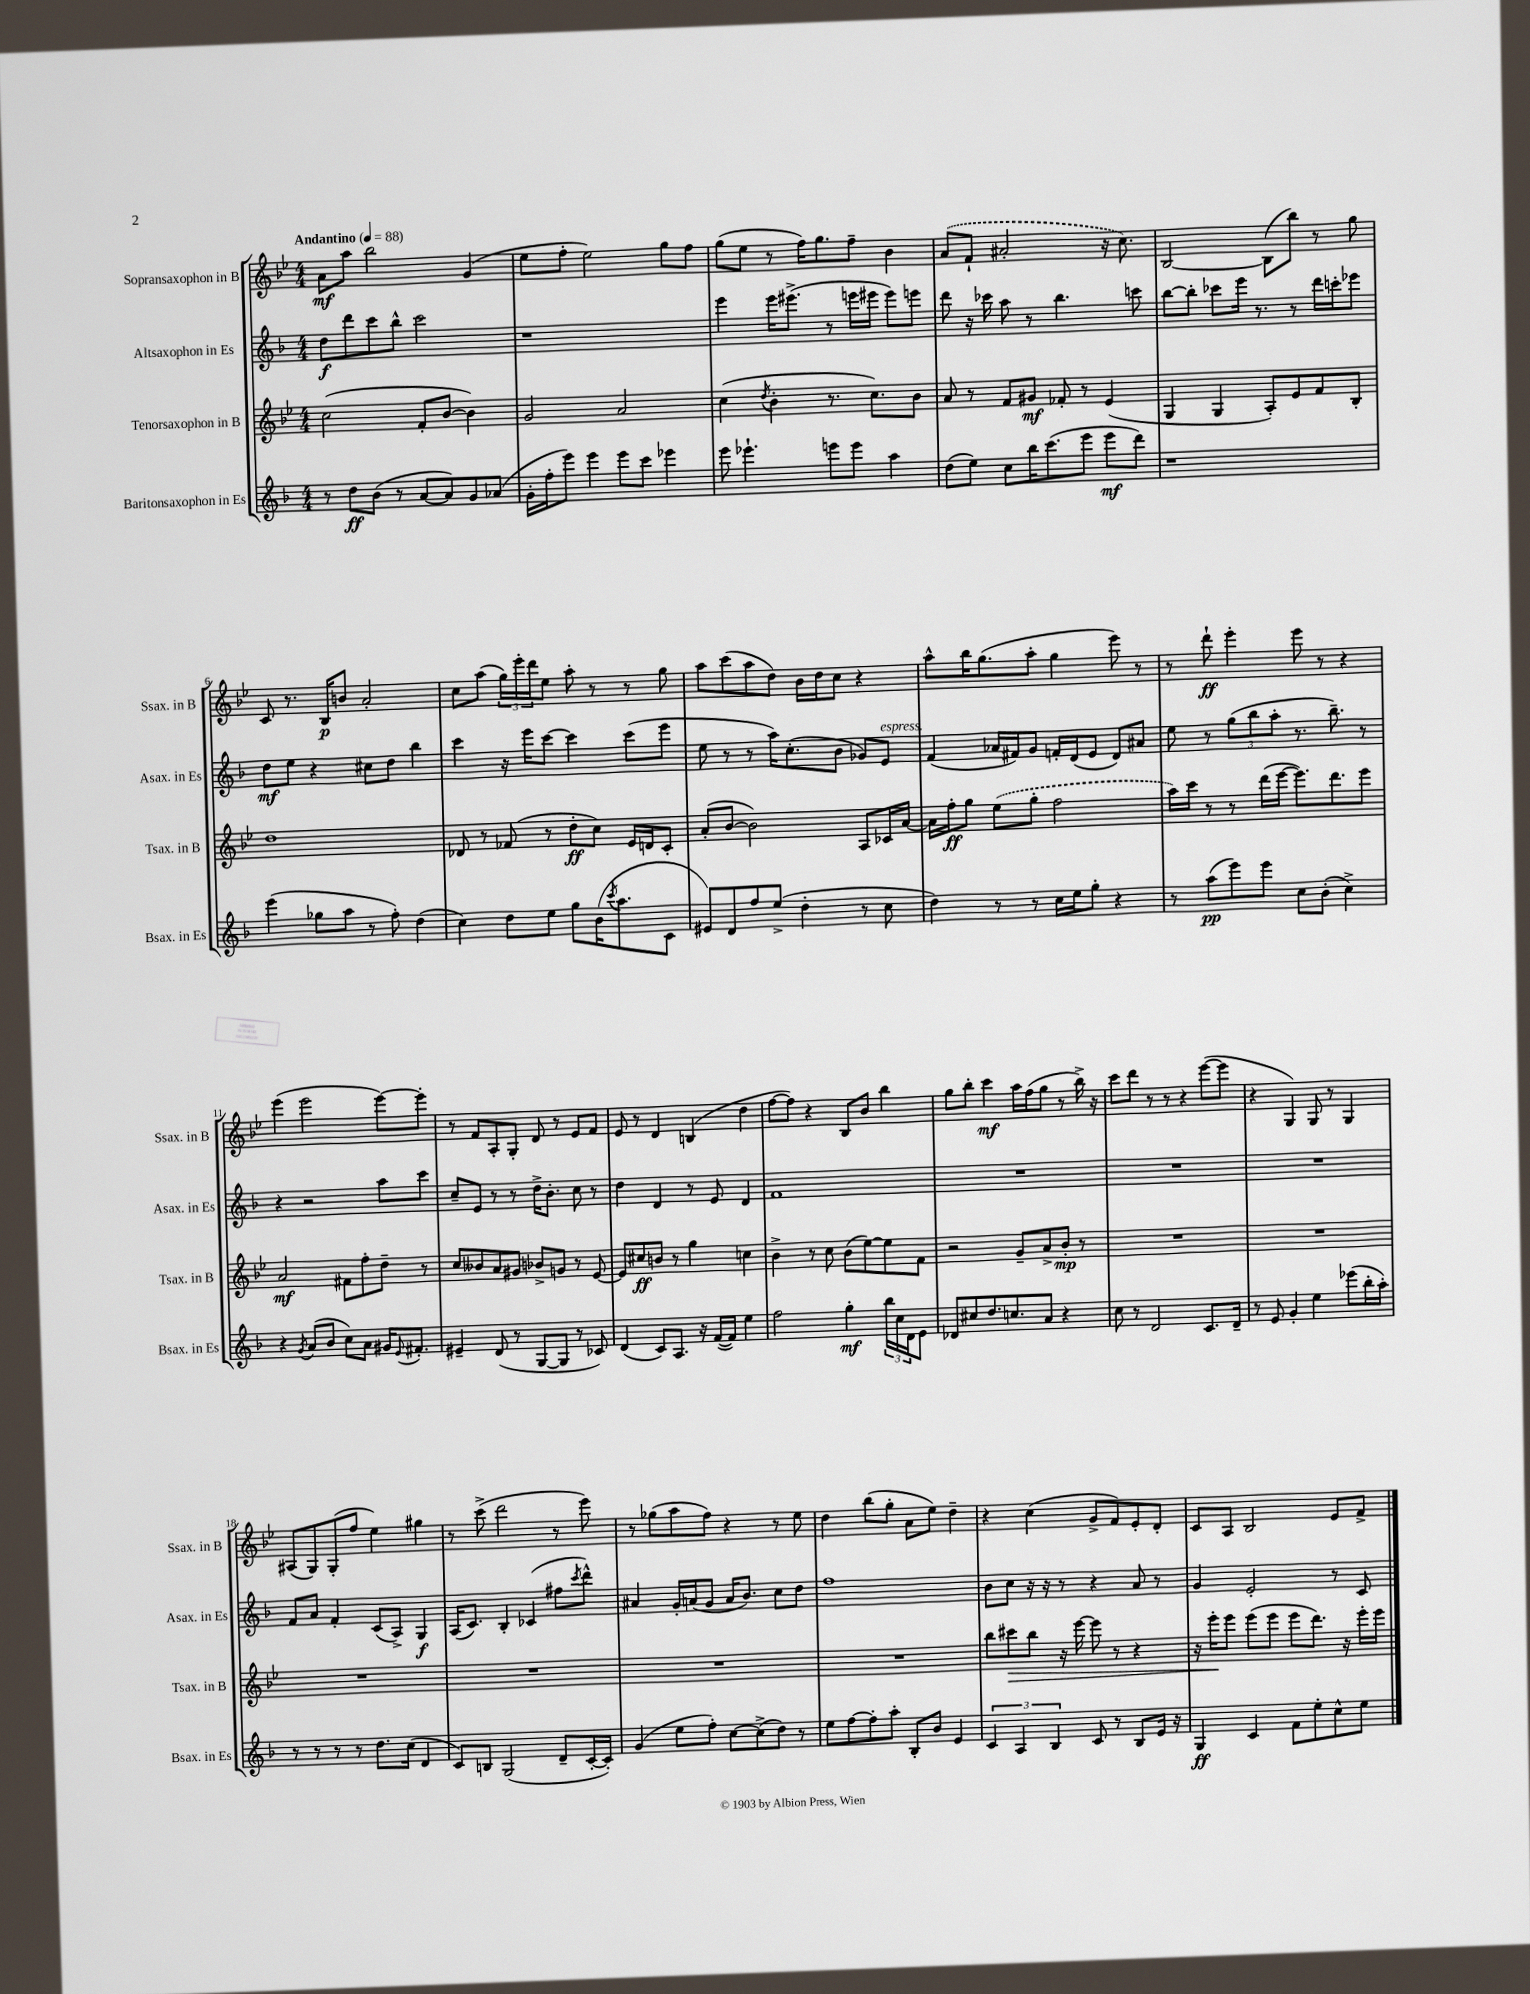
<<
\new StaffGroup <<
\new Staff = "s0" \with { instrumentName = "Sopransaxophon in B" shortInstrumentName = "Ssax. in B" } {
    \clef treble \key bes \major \numericTimeSignature \time 4/4 \tempo "Andantino" 4 = 88
    a'8\mf a''8 bes''2 g'4( |
    ees''8 f''8-. ees''2) g''8 f''8 |
    g''8( ees''8 r8 f''16) g''8. f''8-- bes'4 |
    \once \slurDashed a'8( f'8-! ais'2-. r16 c''8.) |
    bes2~ bes8( bes''8) r8 g''8 |
    c'8 r8. bes16\p b'8 a'2-. |
    c''8 a''8( \tuplet 3/2 { g''16) ees'''16-. d'''16 } ees''8 a''8-. r8 r8 g''8 |
    a''8 c'''8( a''8 d''8) bes'16 d''16 c''8 r4 |
    a''8-^ bes''16 g''8.( a''8-. g''4 ees'''8) r8 |
    r8 d'''8-!\ff ees'''4-. ees'''8 r8 r4 |
    ees'''4( ees'''2 ees'''8~) ees'''8-. |
    r8 f'8 a8-. g8-. d'8 r8 ees'8 f'8 |
    ees'8 r8 d'4 b4( d''4 |
    f''8~ f''8) r4 bes8 bes'8 bes''4 |
    g''8 bes''8-. c'''4\mf a''16 f''16( g''8 r8 bes''16->) r16 |
    c'''8 d'''8 r8 r8 r4 ees'''8~( ees'''8 |
    r4 g4) g8 r8 g4 |
    ais8( g8) g8-.( f''8 ees''4) gis''4 |
    r8 c'''8->( d'''2 r8 ees'''8) |
    r8 ges''8( a''8 f''8) r4 r8 ees''8 |
    d''4 bes''8( g''8-. a'8 ees''8) d''4-- |
    r4 c''4( g'8-> f'8) ees'8-. d'8-. |
    c'8 a8 bes2 ees'8 f'8-> \bar "|." |
}
\new Staff = "s1" \with { instrumentName = "Altsaxophon in Es" shortInstrumentName = "Asax. in Es" } {
    \clef treble \key f \major \numericTimeSignature \time 4/4
    d''8\f d'''8 c'''8 bes''8-^ c'''2 |
    r1 |
    e'''4 e'''16 eis'''8.->( r8 e'''16 eis'''16 eis'''8) e'''8 |
    d'''8 r16 ces'''16 a''8 r8 bes''4. c'''8 |
    bes''8~ bes''8-. ces'''8 e'''16 r8. r8 d'''16 c'''16-. ees'''8 |
    d''8\mf e''8 r4 cis''8 d''8 bes''4 |
    c'''4 r16 e'''16 c'''8~ c'''4 c'''8( e'''8 |
    e''8 r8 r8 a''16) c''8.-.( bes'8 ges'8) e'8^\markup { \italic "espress." } |
    f'4( aes'16 fis'16) g'8 f'16-. d'16( e'8 d'8) ais'8 |
    e''8 r8 \tuplet 3/2 { g''8( bes''8 a''8-. } r8. bes''8.--) r8 |
    r4 r2 a''8 c'''8 |
    c''8-- e'8 r8 r8 d''16-> bes'8.-. c''8 r8 |
    d''4 d'4 r8 e'8 d'4 |
    f'1 |
    R1 |
    R1 |
    R1 |
    f'8 a'8 f'4-. c'8( a8->) g4\f |
    a16( c'8.) bes4-. ces'4( fis''8 \acciaccatura { c'''8 } d'''8-^) |
    ais'4 g'16-. a'16( g'8 a'16 bes'8.) c''8 d''8 |
    f''1 |
    bes'8 c''8 r16 r16 r8 r4 a'8 r8 |
    g'4 e'2-. r8 c'8 \bar "|." |
}
\new Staff = "s2" \with { instrumentName = "Tenorsaxophon in B" shortInstrumentName = "Tsax. in B" } {
    \clef treble \key bes \major \numericTimeSignature \time 4/4
    c''2( f'8-. bes'8~ bes'4) |
    g'2 a'2 |
    c''4( \acciaccatura { d''8 } bes'4-. r8. c''8.) bes'8 |
    a'8 r8 f'8 gis'8\mf fes'8-. r8 ees'4( |
    g4 g4 a8-.) ees'8 f'8 bes8-. |
    d''1 |
    des'8 r8 fes'8( r8 d''8-.\ff c''8) ees'16 d'16 c'8-. |
    a'8-.( bes'8~ bes'2) a8 ces'16 a'16~ |
    a'16 f''16-.\ff g''8 \once \slurDashed ees''8( g''8-. f''2 |
    a''16) c'''16 r8 r8 d'''16( ees'''16~ ees'''8.) d'''8. ees'''8 |
    a'2\mf fis'8 f''8-. d''8-- r8 |
    c''8 beses'8 a'8 gis'8 bes'8-> g'8 r8 ees'8~ |
    ees'8 cis''8\ff b'8 r8 g''4 c''4 |
    bes'4-> r8 c''8 bes'8( ees''8~) ees''8 f'8 |
    r2 g'8-- a'8-> bes'8-.\mp r8 |
    R1 |
    R1 |
    R1 |
    R1 |
    R1 |
    R1 |
    bes''8 cis'''8\> bes''8 r16 ees'''16~ ees'''8 r8 r4 |
    r16 ees'''16-.\! ees'''8 ees'''8( ees'''8 ees'''8 d'''8.) r16 ees'''16-. ees'''16 \bar "|." |
}
\new Staff = "s3" \with { instrumentName = "Baritonsaxophon in Es" shortInstrumentName = "Bsax. in Es" } {
    \clef treble \key f \major \numericTimeSignature \time 4/4
    r8 d''8\ff bes'8( r8 a'8~ a'8) g'8 aes'8( |
    g'16-. f''16-. e'''8) e'''4 e'''8 c'''8 ees'''4 |
    e'''8 ees'''4.-! e'''8 e'''8 a''4 |
    d''8( e''8) c''8 bes''16 c'''8.( e'''8 e'''8\mf d'''8) |
    r1 |
    e'''4( ges''8 a''8 r8 f''8-.) d''4( |
    c''4) d''8 e''8 g''8 bes'16( \acciaccatura { c'''8 } a''8. c'8 |
    eis'8) d'8 f''8 e''8->( d''4-. r8 c''8 |
    d''4) r8 r8 c''16 e''16 g''8-. r4 |
    r8 a''8\pp( e'''8) e'''8 c''8 bes'8-.( c''4->) |
    r4 \acciaccatura { g'8 } a'8( bes'8 c''8) a'8 gis'16 \appoggiatura { e'8 } fis'8.-. |
    eis'4-- d'8( r8 g8~ g8 r8 ces'8) |
    d'4( c'8) a8. r16 f'16~( f'16) e''4 |
    f''2 g''4-.\mf \tuplet 3/2 { bes''16 c''16 d'16 } e'8 |
    des'8 cis''8 d''8. c''8. a'8 r4 |
    c''8 r8 d'2 c'8. d'16-- |
    r8 e'8 g'4-. e''4 ees'''8( bes''16-. a''16-.) |
    r8 r8 r8 r8 d''8. c''16( d'4 |
    c'8) b8 g2( d'8-- c'16~-. c'16-.) |
    g'4( e''8 f''8-.) c''8~ c''8->( d''8) r8 |
    e''8 f''8~ f''8-. a''8-. bes8-. bes'8 e'4 |
    \tuplet 3/2 { c'4 a4 bes4 } c'8 r8 bes8 e'16 r16 |
    g4\ff c'4 f'8 e''8-. c''8-^ e''8 \bar "|." |
}
>>
>>
